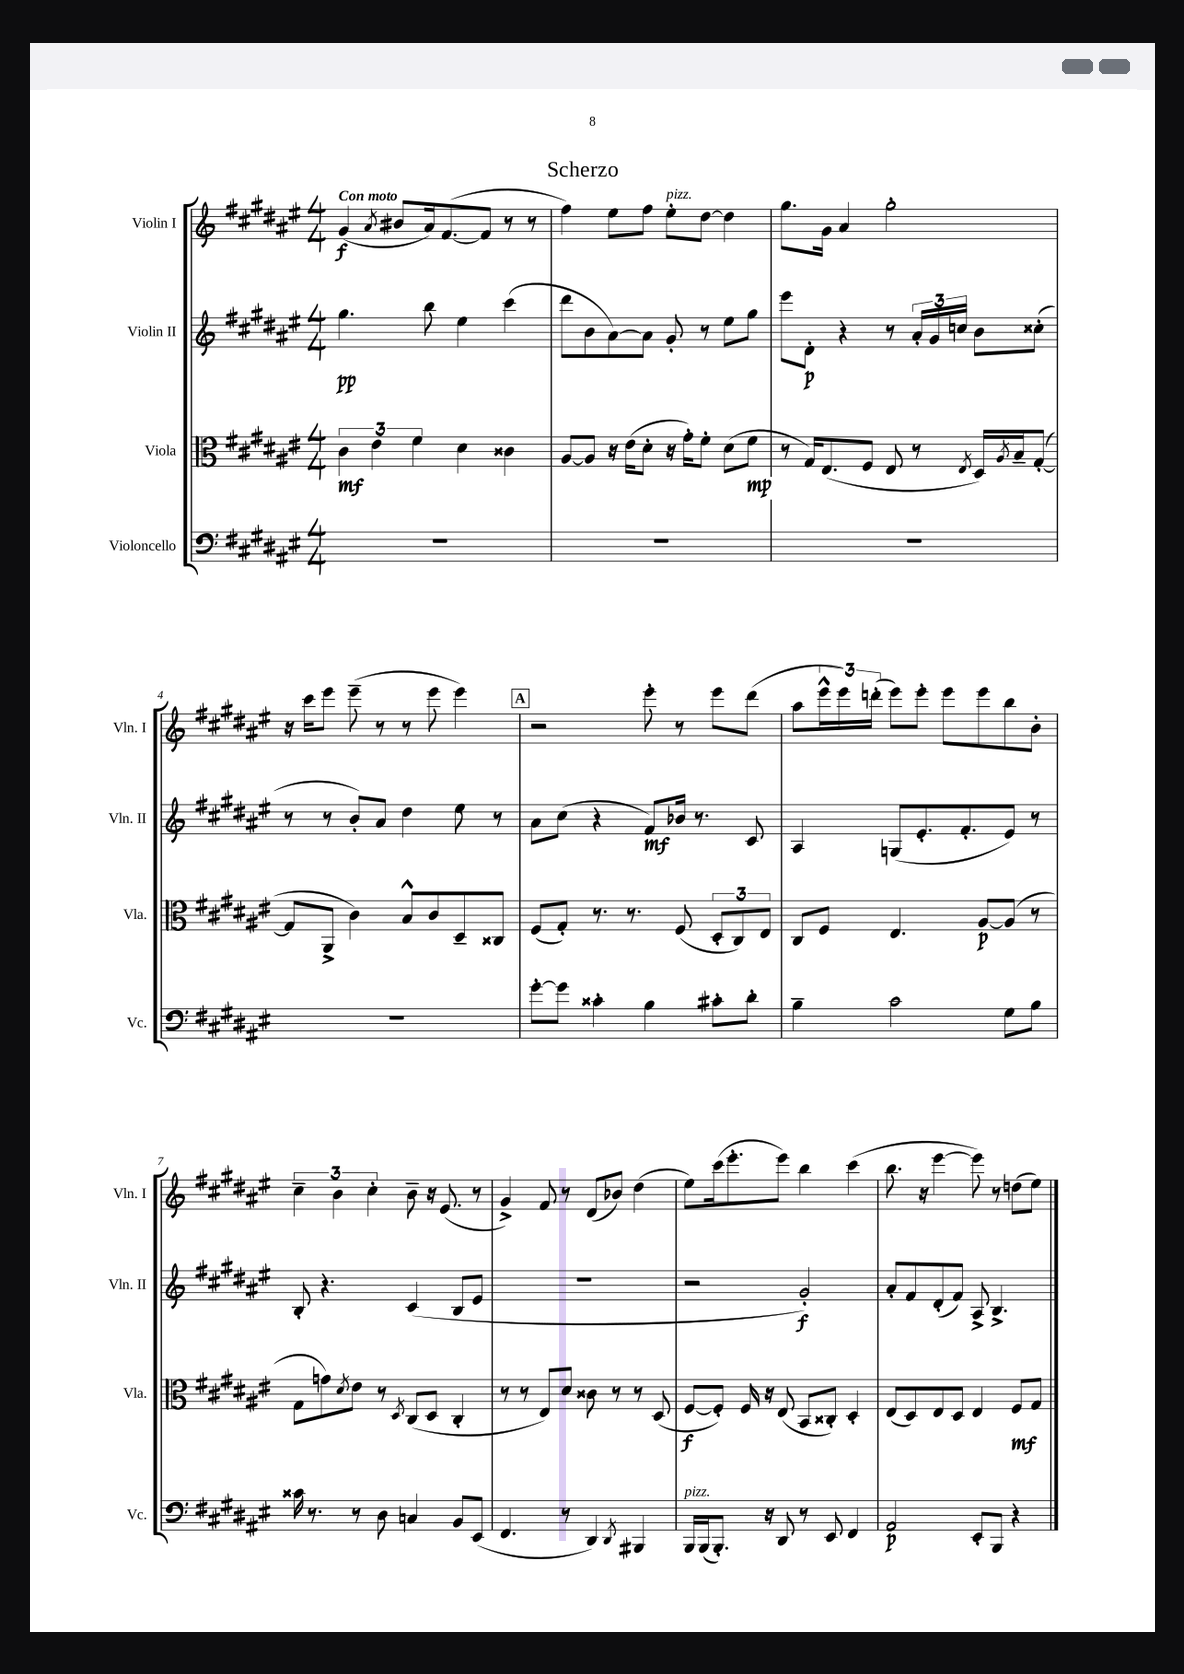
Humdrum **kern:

**kern	**kern	**kern	**kern
*staff4	*staff3	*staff2	*staff1
*clefF4	*clefC3	*clefG2	*clefG2
*k[f#c#g#d#a#e#]	*k[f#c#g#d#a#e#]	*k[f#c#g#d#a#e#]	*k[f#c#g#d#a#e#]
*M4/4	*M4/4	*M4/4	*M4/4
1r	6c#	4.gg#	(4g#
.	6e#	.	.
.	.	.	8qa#
.	.	.	8b#
.	6f#	.	.
.	.	8bb	16a#)
.	.	.	([8.f#
.	4d#	4ee#	.
.	.	.	8f#]
.	4c##	(4ccc#	8r
.	.	.	8r
=	=	=	=
1r	[8A#	8ddd#	4ff#)
.	8A#]	8b	.
.	16r	[8a#)	8ee#
.	(16e#	.	.
.	8d#'	8a#]	8ff#
.	16r	8g#'	8ee#'
.	16g#')	.	.
.	8f#'	8r	[8dd#
.	(8d#	8ee#	4dd#]
.	8f#	8gg#	.
=	=	=	=
1r	8r	8eee#	8.gg#
.	16G#)	8d#'	.
.	(8.E#	.	16g#
.	.	4r	4a#
.	8F#	.	.
.	8E#	8r	2gg#'
.	8r	24a#'	.
.	.	24g#	.
.	.	24cc	.
.	8qE#	.	.
.	16D#)	8b	.
.	8qA#	.	.
.	16B~	.	.
.	([8G#'	(8cc##'	.
=	=	=	=
1r	8G#]	8r	16r
.	.	.	16ccc#
.	8AA#^	8r	8eee#
.	4c#)	8b')	(8eee#~
.	.	8a#	8r
.	8B^^	4dd#	8r
.	8c#	.	8eee#
.	8D#~	8ee#	4eee#)
.	8C##	8r	.
=	=	=	=
[8g#'	(8F#	8a#	2r
8g#]	8G#')	(8cc#	.
4c##'	8.r	4r	.
.	8.r	.	.
4B	.	8f#)	8eee#'
.	(8F#	16b-	8r
.	.	8.r	.
8c#'	12D#'	.	8eee#
.	12C#)	.	.
8d#'	.	8c#	(8ddd#
.	12E#	.	.
=	=	=	=
4B~	8C#	4A#	8aa#
.	8F#	.	24eee#^^
.	.	.	24eee#)
.	.	.	(24ddd'
2c#	4.E#	(8G	8eee#)
.	.	8.e#'	8eee#'
.	.	.	8eee#
.	.	8.f#'	.
.	[8A#	.	8eee#
8G#	(8A#]	8e#)	8bb
8B	8r	8r	8b'
=	=	=	=
16c##	8G#	8B'	6cc#~
8.r	.	.	.
.	8g)	4.r	.
.	.	.	6b
.	8qd#	.	.
8r	8e#	.	.
.	.	.	6cc#'
8D#	8r	.	.
.	8qD#	.	.
4C	(8C#	(4c#	8b~
.	8D#	.	16r
.	.	.	(8.e#
8BB	4C#'	8B	.
(8EE#	.	8e#	8r
=	=	=	=
4.FF#	8r	1r	4g#^)
.	8r	.	.
.	8E#)	.	8f#
8r	8d#	.	8r
4DD#)	8c##	.	(8d#
.	8r	.	8b-)
8qDD#	.	.	.
4BBB#	8r	.	(4dd#
.	(8D#	.	.
=	=	=	=
16BBB	[8F#	2r	8ee#)
(16BBB	.	.	.
8.BBB')	8F#'])	.	(16ccc#
.	.	.	8.eee#'
.	16F#	.	.
16r	16r	.	.
8DD#	(8E#	.	8eee#)
8r	8BB	2g#')	4bb
8EE#	8C##')	.	.
4FF#	4D#'	.	(4ccc#
=	=	=	=
2AA#	(8E#	8a#'	8.bb
.	8D#)	8f#	.
.	.	.	16r
.	8E#	(8d#'	[4eee#
.	8D#	8f#)	.
8EE#'	4E#	8A#^	8eee#])
8BBB	.	4.B^	8r
4r	8F#	.	(8dd
.	8G#	.	8ee#)
==	==	==	==
*-	*-	*-	*-
